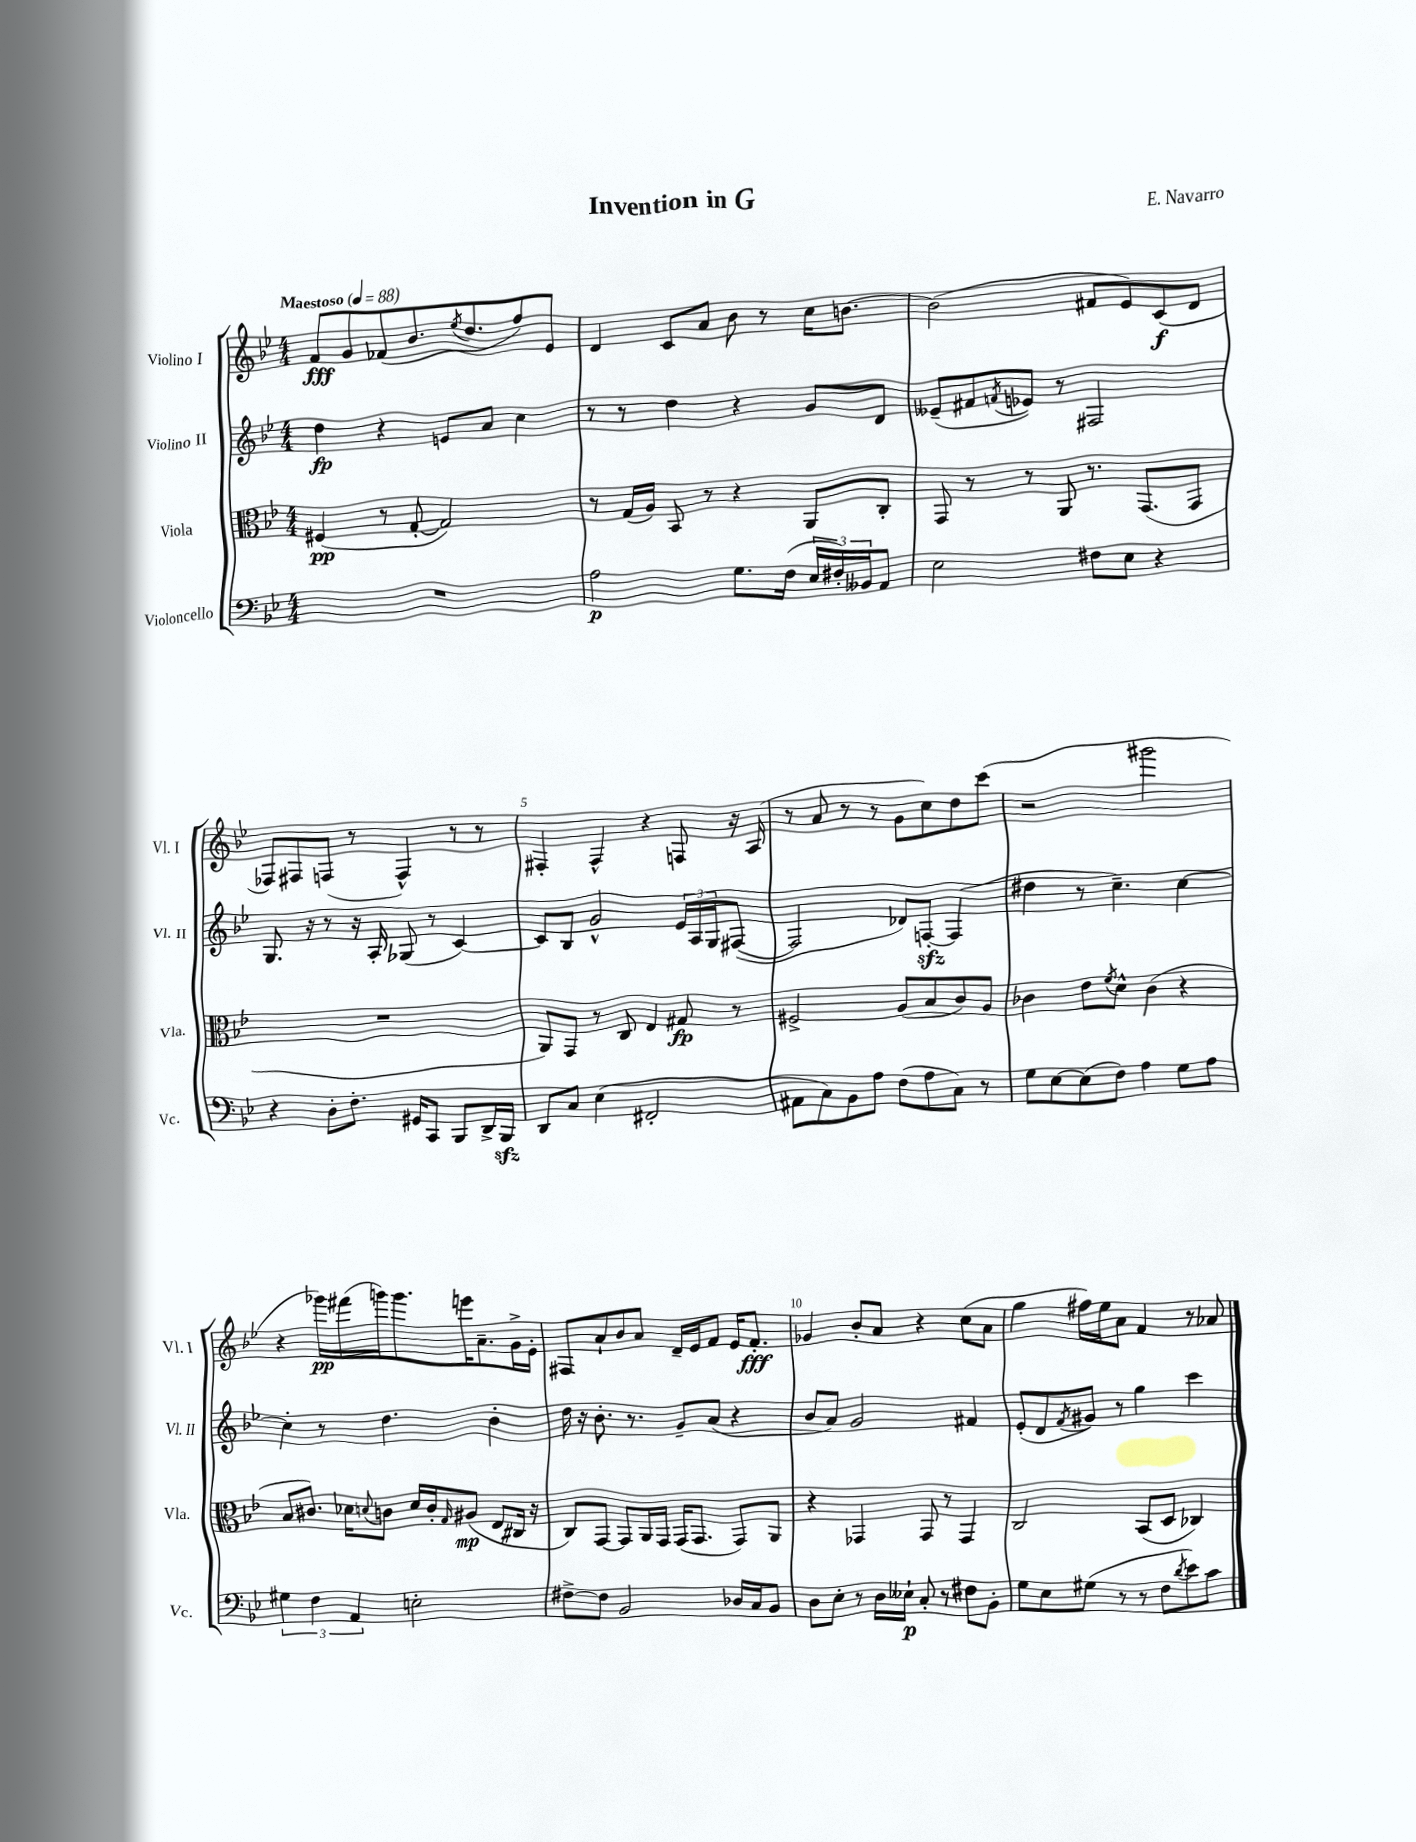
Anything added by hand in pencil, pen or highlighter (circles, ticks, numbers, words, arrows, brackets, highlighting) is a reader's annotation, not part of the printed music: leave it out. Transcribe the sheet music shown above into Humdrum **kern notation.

**kern	**kern	**kern	**kern
*staff4	*staff3	*staff2	*staff1
*clefF4	*clefC3	*clefG2	*clefG2
*k[b-e-]	*k[b-e-]	*k[b-e-]	*k[b-e-]
*M4/4	*M4/4	*M4/4	*M4/4
*MM88	*MM88	*MM88	*MM88
1r	(4F#	4dd	8f
.	.	.	8g
.	8r	4r	(8f-
.	[8G'	.	8.b-
.	2G])	8e	.
.	.	.	8qee-
.	.	.	8.dd
.	.	8a	.
.	.	4cc	8ff)
.	.	.	8e-
=	=	=	=
2A	8r	8r	4d
.	(16G	8r	.
.	16A)	.	.
.	8BB-	4dd	8c
.	8r	.	8a
8.G	4r	4r	8b-
.	.	.	8r
(16F	.	.	.
24E-	8AA	8g	16cc
24F#')	.	.	.
.	.	.	[8.b
24BB--	.	.	.
8AA	8C'	8d	.
=	=	=	=
2E-	8GG	(8e--~	(2b]
.	8r	8f#	.
.	.	8qf	.
.	8r	8e-)	.
.	8AA	8r	.
8F#	8.r	2F#	8f#
8E-	.	.	8e-)
.	(8.GG	.	.
4r	.	.	(8c
.	8GG	.	8d
=	=	=	=
4r	1r	8.G	8F-)
.	.	.	8F#
.	.	16r	.
8D'	.	8r	(8F
8.F'	.	16r	8r
.	.	16A'	.
.	.	(8G-	4F^^)
16GG#	.	.	.
8CC	.	8r	.
8BBB-	.	[4c)	8r
16DD^	.	.	8r
16BBB-	.	.	.
=	=	=	=
8DD	8AA)	8c]	4F#'
8C	8GG	8B-	.
(4E-	8r	2g^^	4F#^^
.	8C	.	.
2FF#'	4E-	.	4r
.	8G#	24e-	8F
.	.	24A	.
.	.	24G	.
.	8r	([8F#	16r
.	.	.	(16A
=	=	=	=
8AA#	2F#^	2F#]	8r
8C)	.	.	8a
8BB-	.	.	8r
8A	.	.	8r
(8F	(8A	8d-)	8g
8A	8B-	[8F'	8cc)
8C)	8c)	(4F]	8dd
8r	8A	.	(8ccc
=	=	=	=
8G	4c-	4dd#	2r
[8E-	.	.	.
(8E-]	8e-	8r	.
.	8qf	.	.
8F)	8d^^	4.cc~)	.
4A	(4c-	.	2ggg#
8G	4r	[4cc	.
8A	.	.	.
=	=	=	=
6G#	8B-	4cc']	4r
.	8.c#)	.	.
6F	.	.	.
.	.	8r	16ggg-)
.	16d-	.	(16fff#
6AA	.	.	.
.	8qqd	.	.
.	8c	4.dd	16ggg)
.	.	.	8.ggg
2E'	16d	.	.
.	16c'	.	.
.	16qqG	.	.
.	(8A#	.	16eee
.	.	.	8.a~
.	8E-	4b-'	.
.	16C#	.	16g^
.	16r	.	16e-'
=	=	=	=
[8F#^	8C)	16dd	8F#
.	.	16r	.
8F#]	[8GG	8.b-'	8a`
2BB-	8GG]	.	8b-
.	.	8.r	.
.	16AA	.	8a
.	16GG	.	.
.	(16GG	8g~	16d~
.	8.GG	.	16e-
.	.	(8a	8f
16D-	8GG)	4r	16e-
16C	.	.	8.f'
8BB-	8AA	.	.
=	=	=	=
8D	4r	8b-	4g-
8E-'	.	8a)	.
8r	4GG-	2g	8b-'
16D	.	.	8a
16E--`	.	.	.
8C'	8GG-	.	4r
8r	8r	.	.
8F#	4GG-	4f#	(8cc
8BB-'	.	.	8a
=	=	=	=
8G	2C	(8e-'	4gg
8E-	.	8d	.
.	.	8qf	.
(8G#	.	8g#)	16ff#)
.	.	.	16ee-
8r	.	8r	8a
8r	(8BB-	4gg	4f
8F	8D	.	.
8qd	.	.	.
8e-)	4C-)	4ccc	8r
8c	.	.	8a-
==	==	==	==
*-	*-	*-	*-
